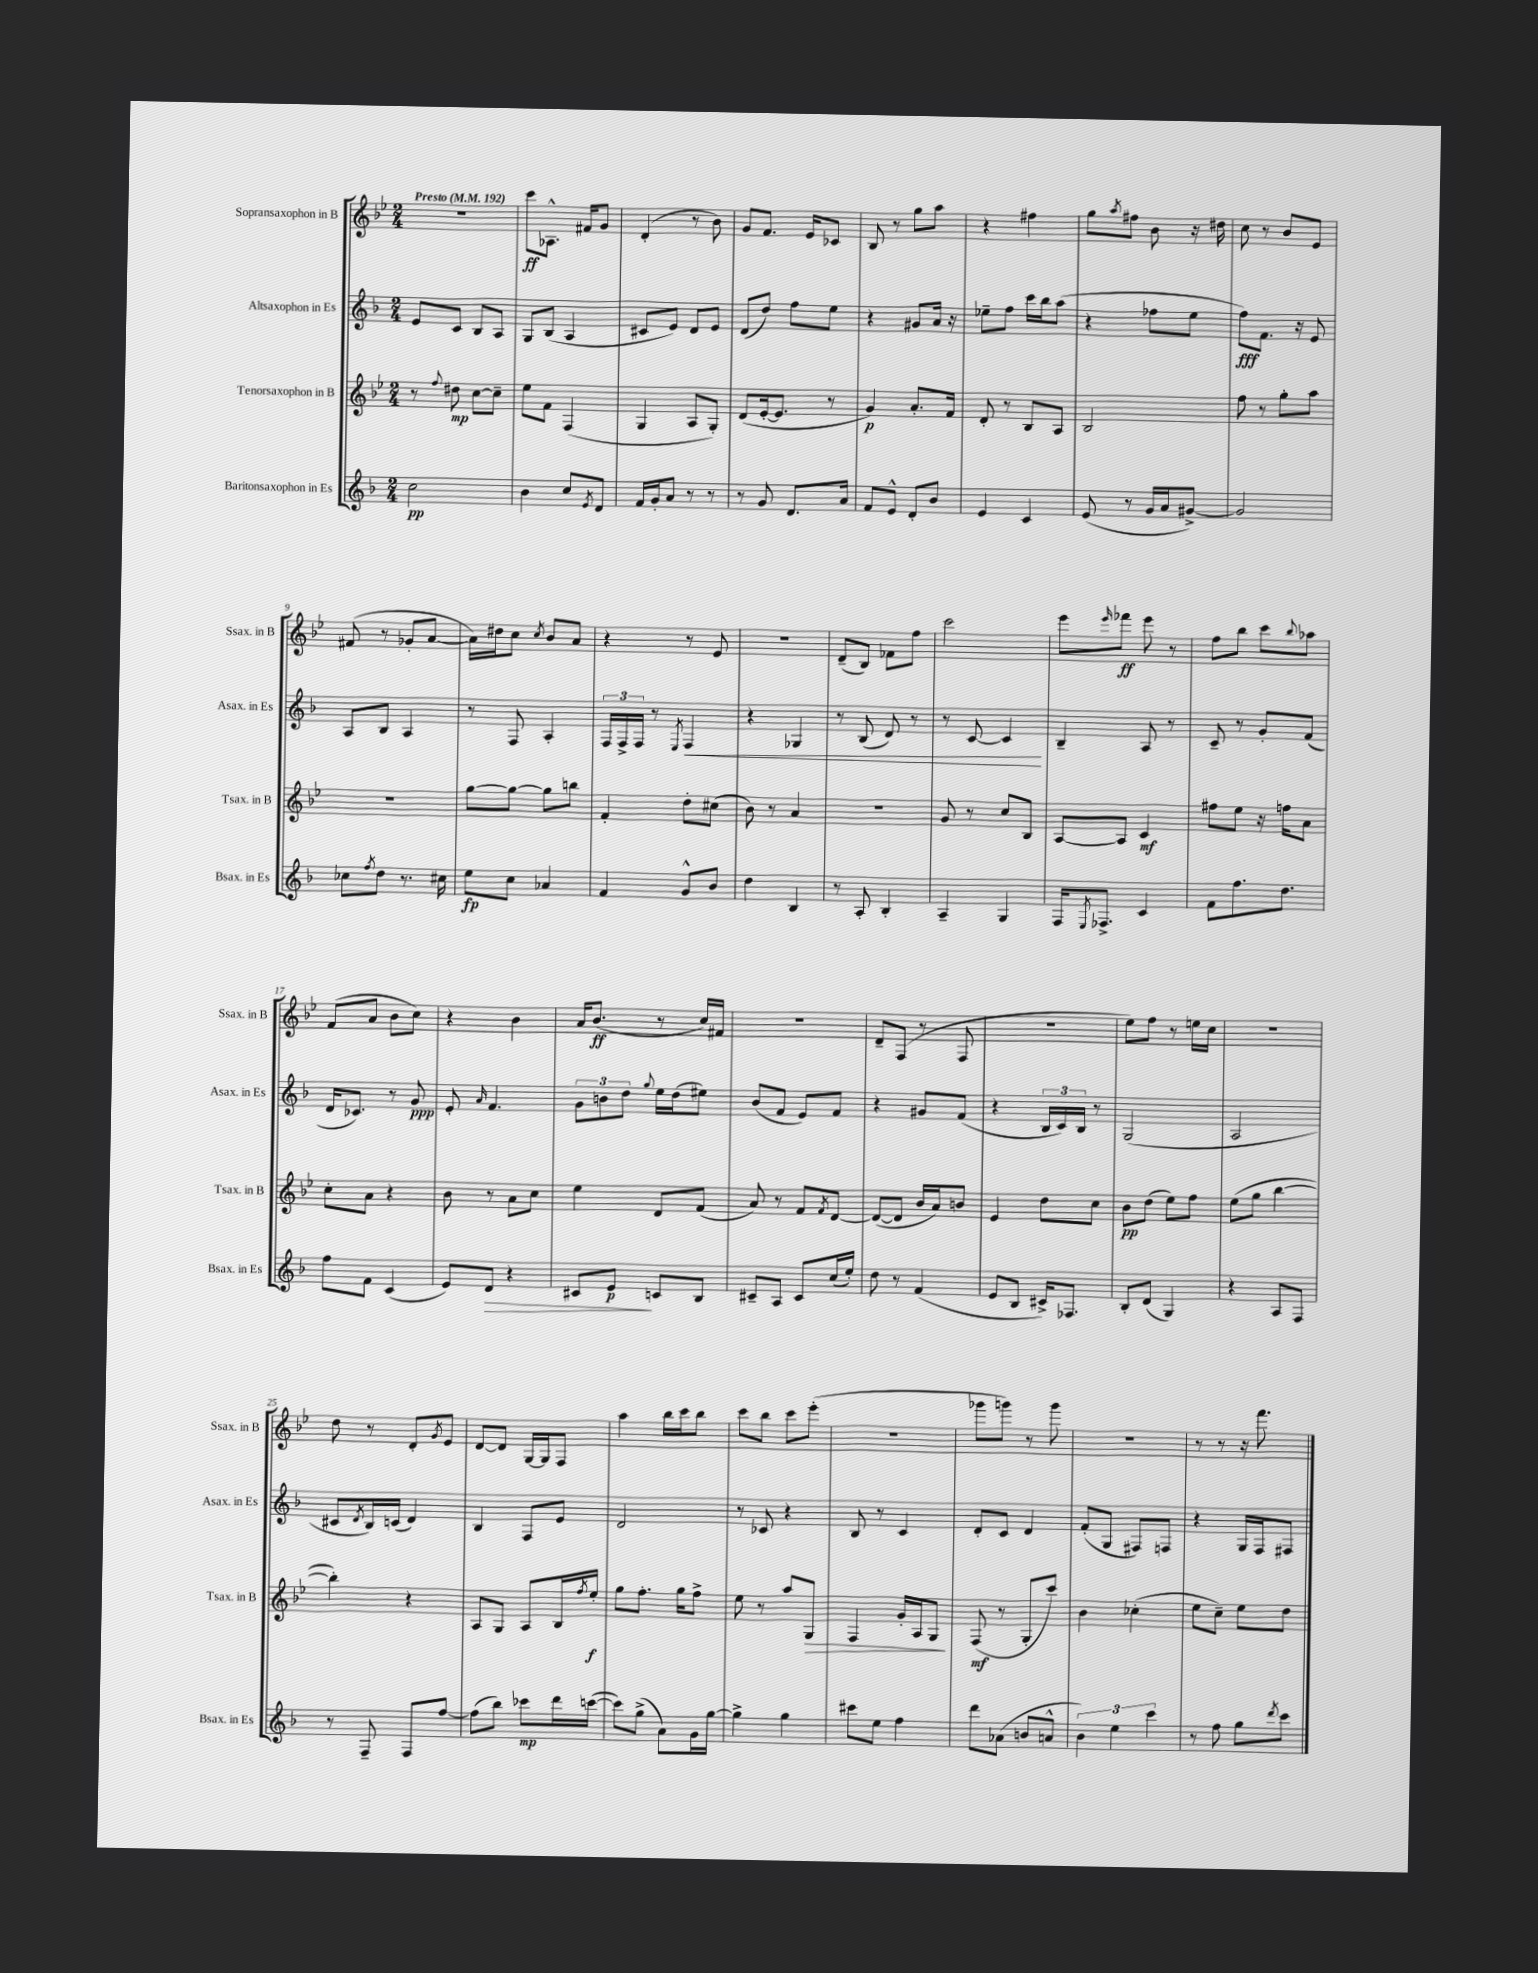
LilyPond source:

<<
\new StaffGroup <<
\new Staff = "s0" \with { instrumentName = "Sopransaxophon in B" shortInstrumentName = "Ssax. in B" } {
    \clef treble \key bes \major \numericTimeSignature \time 2/4 \tempo "Presto" 4 = 192
    r2 |
    c'''8\ff aes8.-^ fis'16 g'8 |
    d'4-.( r8 bes'8) |
    g'8 f'8. ees'16 ces'8 |
    bes8 r8 g''8 a''8 |
    r4 fis''4 |
    g''8 \acciaccatura { a''8 } fis''8 bes'8 r16 dis''16 |
    c''8 r8 bes'8 ees'8 |
    fis'8( r8 ges'8-. a'8~ |
    a'16) dis''16 c''8 \acciaccatura { c''8 } bes'8 a'8 |
    r4 r8 ees'8 |
    r2 |
    d'8--( bes8) fes'8 f''8 |
    c'''2 |
    ees'''8 \grace { ees'''16 } fes'''8\ff ees'''8 r8 |
    f''8 bes''8 c'''8 \appoggiatura { bes''8 } aes''8 |
    f'8( a'8 bes'8 c''8) |
    r4 bes'4 |
    a'16 bes'8.\ff( r8 c''16) fis'16 |
    r2 |
    d'8-- f8( r8 f8 |
    R2 |
    ees''8) f''8 r8 e''16 c''16 |
    r2 |
    d''8 r8 d'8-. \acciaccatura { g'8 } ees'8 |
    d'8~ d'8 g16~ g16 f8 |
    a''4 bes''16 c'''16 bes''8 |
    c'''8 bes''8 c'''8 ees'''8-.( |
    r2 |
    ges'''8 g'''8) r8 g'''8 |
    r2 |
    r8 r8 r16 f'''8. \bar "|." |
}
\new Staff = "s1" \with { instrumentName = "Altsaxophon in Es" shortInstrumentName = "Asax. in Es" } {
    \clef treble \key f \major \numericTimeSignature \time 2/4
    e'8 c'8 bes8 a8 |
    g8 bes8( a4 |
    cis'8 e'8) d'8 e'8 |
    d'8( d''8) f''8 e''8 |
    r4 gis'8 a'16 r16 |
    ees''8-- f''8 c'''16 bes''16 a''8( |
    r4 fes''8 e''8 |
    f''8\fff) f'8. r16 e'8 |
    a8 bes8 a4 |
    r8 f8 a4-. |
    \tuplet 3/2 { f16 f16-> f16 } r8 \acciaccatura { e8 } f4\< |
    r4 ges4 |
    r8 bes8( d'8) r8 |
    r8 c'8~ c'4\! |
    bes4-- a8 r8 |
    c'8-- r8 g'8-. f'8( |
    d'16 ces'8.) r8 g'8\ppp |
    e'8-. \grace { a'16 } f'4. |
    \tuplet 3/2 { g'8 b'8 d''8 } \appoggiatura { g''8 } e''16 d''16( eis''8) |
    bes'8( f'8 e'8) f'8 |
    r4 gis'8 f'8( |
    r4 \tuplet 3/2 { bes16 c'16) bes16 } r8 |
    g2( |
    a2 |
    cis'8 \acciaccatura { d'8 } bes16) c'16( d'4) |
    bes4 f8 e'8 |
    d'2 |
    r8 ces'8 r4 |
    bes8 r8 c'4 |
    d'8-. c'8 d'4 |
    f'8-.( g8 fis8) f8 |
    r4 g16 f16 fis8 \bar "|." |
}
\new Staff = "s2" \with { instrumentName = "Tenorsaxophon in B" shortInstrumentName = "Tsax. in B" } {
    \clef treble \key bes \major \numericTimeSignature \time 2/4
    r8 \appoggiatura { f''8 } dis''8\mp c''8~ c''8-- |
    ees''8 f'8 f4( |
    g4 a8 g8-.) |
    d'8( ees'16~-. ees'8. r8 |
    g'4\p) a'8.-. f'16 |
    d'8-. r8 bes8 a8 |
    bes2 |
    f''8 r8 g''8-. a''8 |
    R2 |
    g''8~ g''8~ g''8 b''8 |
    f'4-. d''8-. cis''8( |
    bes'8) r8 a'4 |
    r2 |
    g'8 r8 c''8 bes8 |
    a8~ a8 c'4\mf |
    fis''8 ees''8 r16 f''16 a'8 |
    c''8-. a'8 r4 |
    bes'8 r8 a'8 c''8 |
    ees''4 d'8 f'8( |
    a'8) r8 f'8 \acciaccatura { f'8 } d'8~ |
    d'8~( d'8 bes'16 a'16) b'8 |
    ees'4 d''8 c''8 |
    bes'8\pp d''8( ees''8) f''8 |
    ees''8( g''8 bes''4~ |
    bes''4-.) r4 |
    a8 g8 a8 bes16 \acciaccatura { f''8 } ees''16-.\f |
    g''8 f''8.-. g''16 f''8-> |
    ees''8 r8 a''8 g8\> |
    f4 g'16-. a16 g8\! |
    f8\mf( r8 g8-. c'''8) |
    bes'4 ces''4-.( |
    ees''8 c''8--) ees''8 d''8 \bar "|." |
}
\new Staff = "s3" \with { instrumentName = "Baritonsaxophon in Es" shortInstrumentName = "Bsax. in Es" } {
    \clef treble \key f \major \numericTimeSignature \time 2/4
    c''2\pp |
    bes'4 c''8 \acciaccatura { e'8 } d'8 |
    f'16 g'16-. a'8 r8 r8 |
    r8 g'8 d'8. a'16 |
    f'8 e'8-^ d'8-. bes'8 |
    e'4 c'4 |
    e'8( r8 g'16 a'16 gis'8~->) |
    gis'2 |
    ces''8 \acciaccatura { f''8 } d''8 r8. cis''16 |
    e''8\fp c''8 aes'4 |
    f'4 g'8-^ bes'8 |
    d''4 bes4 |
    r8 a8-. bes4-. |
    a4-- g4 |
    f16 \acciaccatura { e8 } fes8.-> c'4 |
    f'8 f''8. d''8. |
    f''8 f'8 c'4( |
    e'8) d'8\> r4 |
    cis'8 e'8\p\! c'8 bes8 |
    cis'8-- a8 cis'8 c''16( e''16-.) |
    d''8 r8 f'4( |
    e'8 bes8 cis'16->) fes8. |
    bes8-. d'8( g4) |
    r4 a8 f8 |
    r8 f8-- f8 f''8~ |
    f''8( bes''8) ces'''8\mp d'''16 c'''16~( |
    c'''8) g''8->( a'8) g'16 g''16~ |
    g''4-> g''4 |
    cis'''8 e''8 f''4 |
    d'''8 aes'8( b'8 a'8-^ |
    \tuplet 3/2 { bes'4) e''4 c'''4 } |
    r8 f''8 g''8 \acciaccatura { d'''8 } c'''8 \bar "|." |
}
>>
>>
